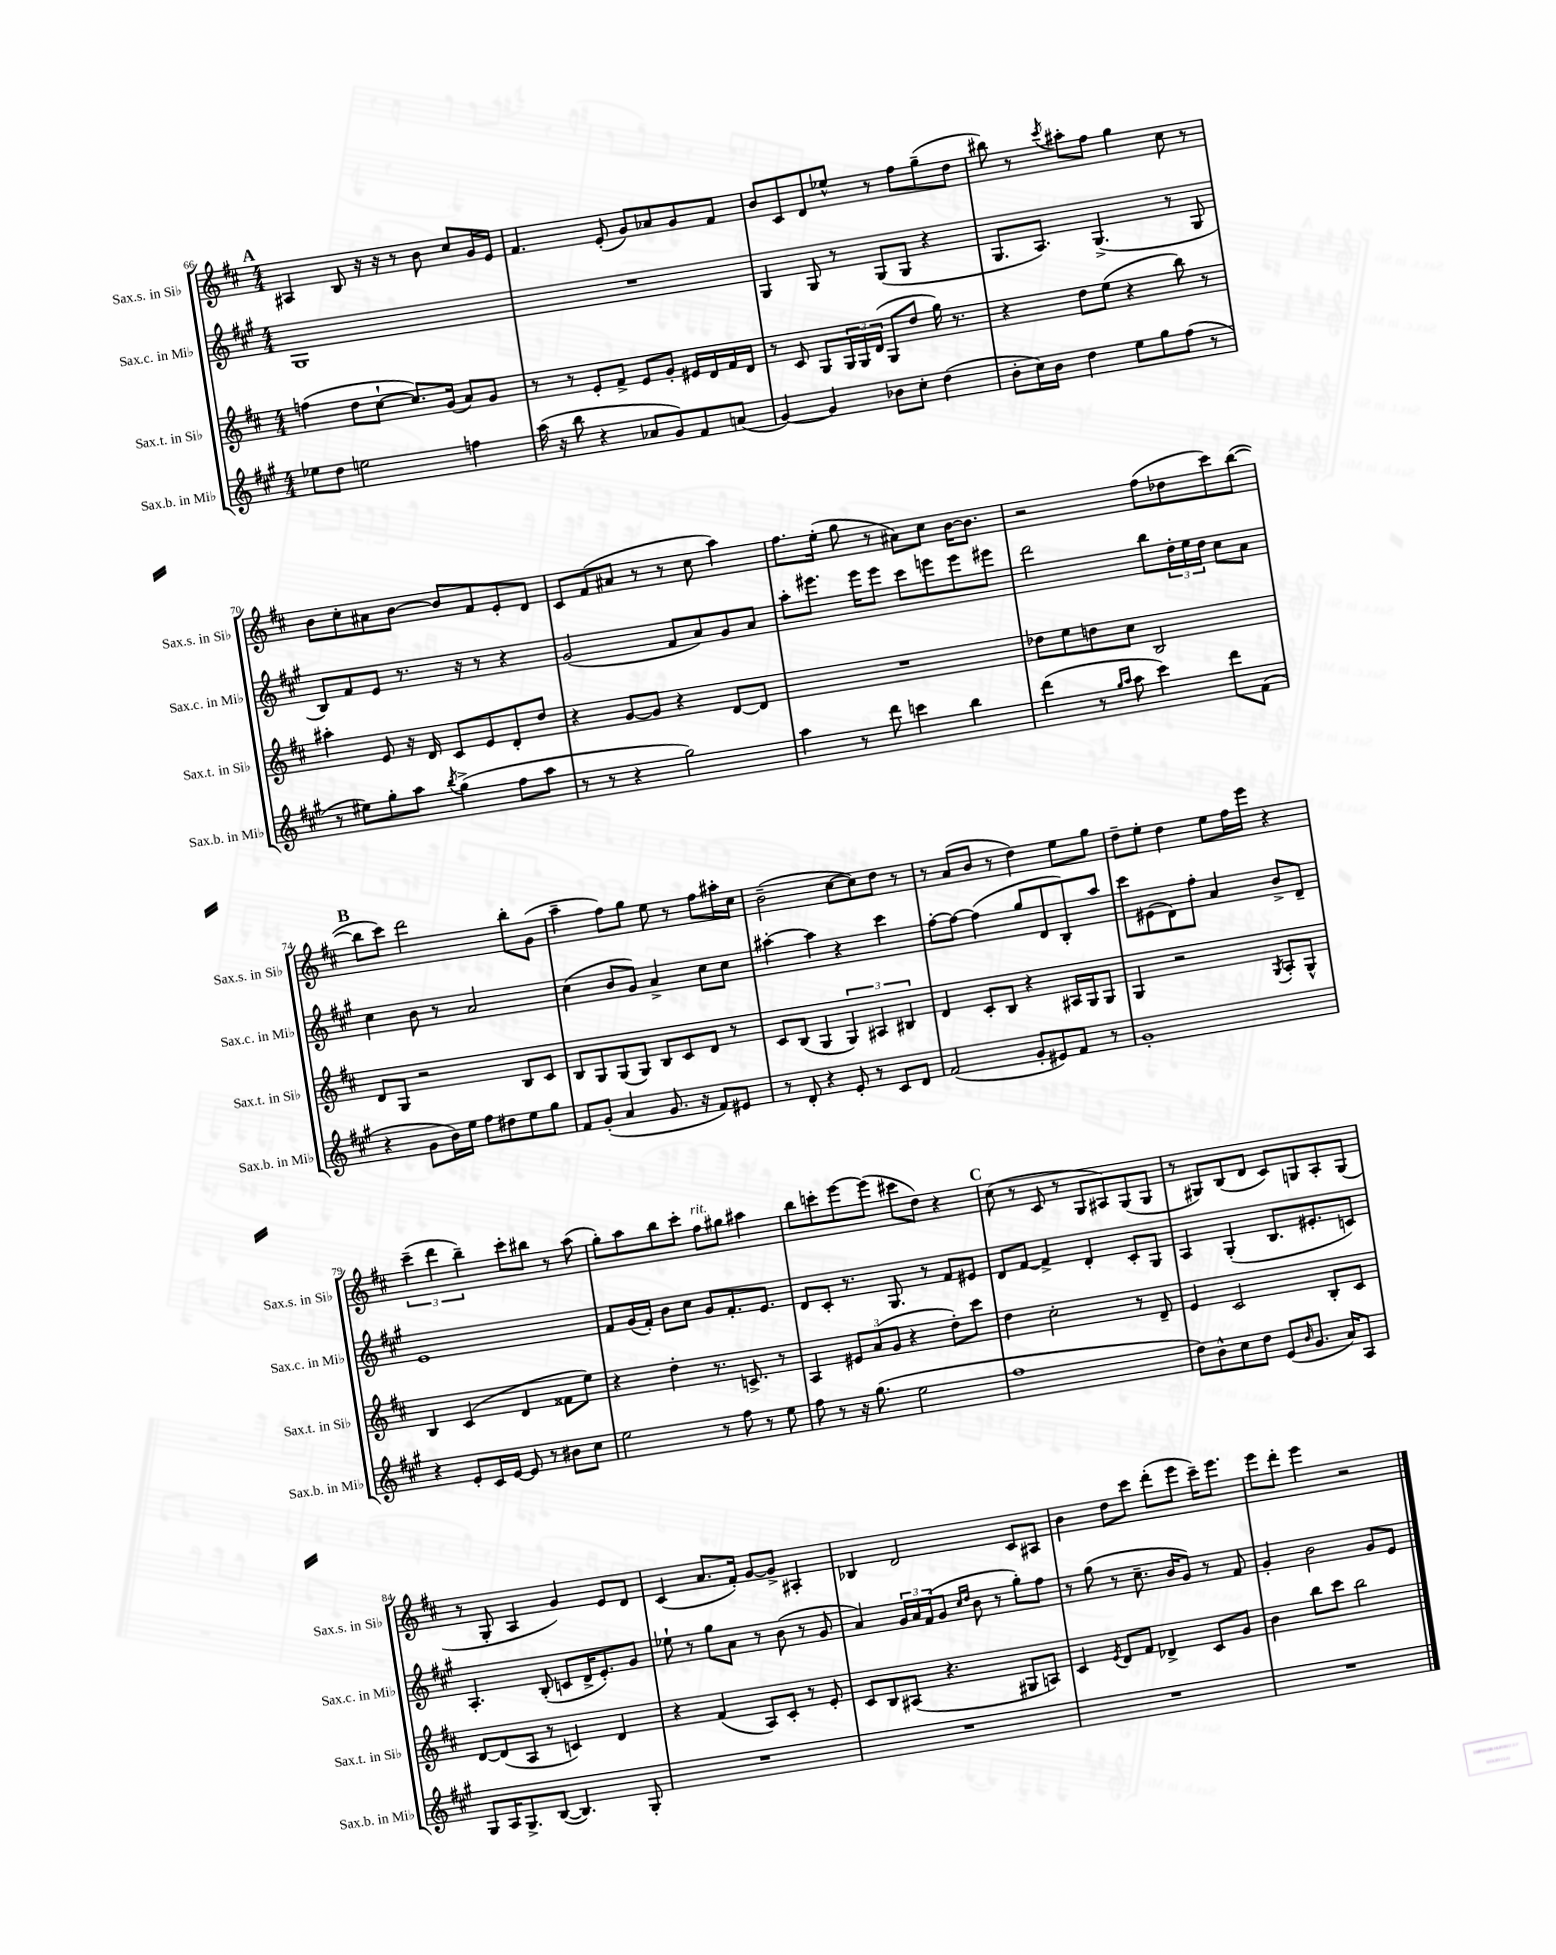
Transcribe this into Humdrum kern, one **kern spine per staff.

**kern	**kern	**kern	**kern
*staff4	*staff3	*staff2	*staff1
*clefG2	*clefG2	*clefG2	*clefG2
*k[f#c#g#]	*k[f#c#]	*k[f#c#g#]	*k[f#c#]
*M4/4	*M4/4	*M4/4	*M4/4
8ee-\L	(4ff\	1G#	4A#/
8dd\J	.	.	.
2ee\	8dd\L	.	8B/
.	[8cc#`\J	.	16r
.	.	.	16r
.	8.cc#/]L)	.	8r
.	.	.	8b\
.	(16g/Jk	.	.
4ff\	8a/L)	.	8cc#/L
.	8g/J	.	16g/L
.	.	.	16e/JJ
=	=	=	=
(16aa\	8r	1r	4.f#/
16r	.	.	.
8bb\	8r	.	.
4r	8e'/L	.	.
.	8f#^/J	.	(8e'/
8a-/L	8e/L	.	8g/L)
8g#/)	8g'/J	.	8a-/
8f#/	16e#/LL	.	8g/
.	16d/	.	.
(8a/J	16f#/	.	8f#/J
.	16d/JJ	.	.
=	=	=	=
[4g#/)	8r	4G#/	8b/L
.	8c#/	.	8c#/
4g#/]	8G/L	8G#/	8d/
.	24G/L	8r	8ee-^^/J
.	24G/	.	.
.	(24d/JJ	.	.
8b-\L	8G/L	(8G#/L	8r
8cc#'\J	8dd/J	8G#/J	8ff#\L
(4dd\	16gg\)	4r	(8gg~\
.	8.r	.	.
.	.	.	8dd\J
=	=	=	=
8b'\L	4r	8.G#/L	8bb#\)
16cc#\L)	.	.	8r
16b\JJ	.	8.A/J)	.
.	.	.	8qccc#/
4dd\	8dd\L	.	8aa#'\L
.	(8ee\J	(4.G#^/	8ff#\J
8ee\L	4r	.	4gg\
8gg#\	.	.	.
(8ff#\J	8bb\)	8r	8cc#\
8r	8r	8G#/	8r
=	=	=	=
8r	4aa#'\	8B/L)	8b\L
8ee#\L)	.	8f#/	8cc#'\
8gg#'\	8e/	8e/J	8a#\
8aa\J	16r	8.r	[8b\J
.	16d/	.	.
8qbb/	.	.	.
(4gg#^\	8c#/L	.	8b/]L
.	.	16r	.
.	8e/	8r	8f#/
8ff#\L	8d'/	4r	8e'/
8aa\J	8dd/J	.	8d/J
=	=	=	=
8r	4r	(2g#/	8c#/L
8r	.	.	(8f#/
4r	[8g/L	.	8a#/J
.	8g/]J	.	8r
2gg#\)	4r	8f#/L	8r
.	.	8a/)	8cc#\
.	[8d/L	8g#/	4aa\)
.	8d/]J	8a/J	.
=	=	=	=
4aa\	1r	8aa'\L	8.ff#\L
.	.	8.eee#\J	.
.	.	.	(16ee'\Jk
8r	.	.	8gg\
.	.	16eee#\LK	.
8ddd\	.	8eee#\J	8r
4ccc\	.	8ccc#\L	8a#\L)
.	.	8eee\	8cc#\J
4bb\	.	8eee\	[16b\LK
.	.	.	8.b\]J
.	.	8eee#\J	.
=	=	=	=
(4ddd\	8dd-\L	2ddd\	2r
.	8ee\	.	.
8r	8dd\	.	.
16qqgg#/LL	.	.	.
16qqaa/JJ	.	.	.
8aa\	8cc#\J	.	.
4ccc#\)	2B/	8bb\L	(8ff#\L
.	.	24dd'\L	8dd-\
.	.	24ee\	.
.	.	24dd\JJ	.
8ddd\L	.	8cc#\L	8ccc#\)
(8f#\J	.	8a\J	([8bb\J
=	=	=	=
4r	8d/L	4cc#\	8bb\]L
.	8G/J	.	8ccc#\J)
8g#\L	2r	8b\	2ddd\
16b\L)	.	8r	.
16ee\JJ	.	.	.
8ff#\L	.	2a/	.
8dd#\	.	.	.
8ee\	8B/L	.	8bb'\L
8gg#\J	8c#/J	.	(8g\J
=	=	=	=
8f#/L	8B/L	(4cc#\	4aa~\
(8g#'/J	8G/	.	.
4a/	(8G/	8b/L	8ff#\L)
.	8G/J)	8g#/J)	8gg\J
8.g#/	8B/L	4a^/	8ee\
.	8c#/	.	8r
16r	.	.	.
8f#/L)	8d/J	8cc#\L	8ff#\L
8e#/J	8r	8cc#\J	16aa#'\L
.	.	.	16cc#\JJ
=	=	=	=
8r	8c#/L	[4aa#'\	(2b~\
8d'/	(8B/J	.	.
4r	4G/	4aa#\]	.
8e'/	6G/)	4r	[8cc#\L
8r	.	.	8cc#\])
.	6A#/	.	.
8c#/L	.	4ccc#\	8dd\J
.	6B#/	.	.
8d/J	.	.	8r
=	=	=	=
(2f#/	4d/	[8ff#'\L	8r
.	.	8ff#\_J	(8a/L
.	8c#'/L	(4ff#\]	8b/J
.	8B/J	.	8r
8g#'/L	4r	8gg#/L	4dd\)
8e#/)	.	8d/	.
8f#/J	16A#/LL	8B'/)	8ee\L
.	16G/J	.	.
8r	8G/J	8aa/J	8gg\J
=	=	=	=
1g#'	4G/	8ccc#\L	8dd~\L
.	.	(8e#\	8ee'\J
.	2r	8d\)	4dd\
.	.	8ff#'\J	.
.	.	4a/	8ee\L
.	.	.	16ff#\L
.	.	.	16eee\JJ
.	8qG/	.	.
.	8A'/L	8b^/L	4r
.	8G^^/J	8d~/J	.
=	=	=	=
4r	4B/	1e	(6ccc#~\
.	.	.	6ddd\
8e'/L	(4c#/	.	.
.	.	.	6bb~\)
16c#/L	.	.	.
[16e/JJ	.	.	.
8e/]	4d/	.	8ccc#'\L
8r	.	.	8bb#\J
8b#\L	8f##\L	.	8r
8cc#\J	8ee\J)	.	(8aa\
=	=	=	=
2ee\	4r	8f#/L	8gg'\L)
.	.	(16g#/L	8aa\
.	.	16f#'/JJ)	.
.	4dd'\	8b\L	8bb\
.	.	8cc#\J	8ccc#'\J
8r	8.r	8g#/L	8ff#\L
8ff#\	.	8.f#'/	8gg#\J
.	8.c^/	.	.
8r	.	.	4aa#\
.	.	8.e/J	.
8ee\	8r	.	.
=	=	=	=
8ff#\	4A/	8d/L	8bb\L
8r	.	8c#'/J	8ccc'\
16r	12e#/L	8.r	[8eee\
(8.gg#\	.	.	.
.	(12a/	.	.
.	.	.	(8eee\]J
.	12g/J	.	.
.	.	8.G#/	.
2ee\	4r	.	8ccc#\L
.	.	8r	8dd\J)
.	8dd'\L)	8f#/L	4r
.	8ccc#\J	8e#/J	.
=	=	=	=
1ff#	4dd\	8d/L	(8cc#\
.	.	[8f#/J	8r
.	2cc#'\	4f#^/]	8c#/
.	.	.	8r
.	.	4d'/	8G/L
.	.	.	8A#/)
.	8r	8c#'/L	(8G/
.	8d~/	8G#/J	8G/J
=	=	=	=
8dd\L)	4e/	4A/	8r
8b^^\	.	.	8G#/L)
8cc#\	2c#/	(4G#'/	(8B/
8dd\J	.	.	8d/J
(8e/L	.	8.B/L	8c#/L)
16qqb/	.	.	.
8.g#/J	.	.	8G/
.	.	8.e#'/	.
.	8B'/L	.	8A'/
16a/LK)	.	.	.
8A/J	8c#/J	8c/J)	(8G/J
=	=	=	=
8G#/L	[8d/L	4.A'/	8r
16A/K	(8d/]	.	8G'/
8.G#^/	.	.	.
.	8A/J	.	4A/
([8B/J	8r	(8B'/	.
4.B/])	4c/)	8c/L	4g/)
.	.	16d^/K	.
.	.	8.e'/)	.
.	4d/	.	8e/L
8G#'/	.	8g#/J	8d/J
=	=	=	=
1r	4r	8ee-`\	(4c#/
.	.	8r	.
.	(4f#/	8gg#\L	8.a/L
.	.	8a\J	.
.	.	.	16f#'/Jk)
.	8A/L)	8r	[8g/L
.	8c#'/J	(8b\	8g^/]J
.	8r	8r	4A#'/
.	8e'/	8g#/	.
=	=	=	=
1r	8c#/L	4a/)	4B-/
.	8B/	.	.
.	(8A#/J	24g#/LL	2d/
.	.	24a/	.
.	.	(24f#/J	.
.	4.r	8g#/J	.
.	.	16qqcc#/LL	.
.	.	16qqdd/JJ	.
.	.	8b\	.
.	.	8r	.
.	8G#/L	8gg#'\L)	8c#/L
.	8A/J)	8ff#\J	8A#/J
=	=	=	=
1r	4c#/	8r	4b\
.	.	(8gg#\	.
.	8qe/	.	.
.	8d/L	8r	8dd\L
.	8f#/J	8.cc#~\	8ccc#\J
.	4d-^/	.	(8ddd'\L
.	.	16b/LK	.
.	.	8g#/J)	8eee\J
.	8c#/L	8r	16ccc#~\LK)
.	.	.	8.eee\J
.	8g/J	8f#/	.
=	=	=	=
1r	4b\	4g#'/	8eee\L
.	.	.	8ddd'\J
.	8bb\L	2b\	4eee\
.	8ccc#\J	.	.
.	2bb\	.	2r
.	.	8g#/L	.
.	.	8e/J	.
==	==	==	==
*-	*-	*-	*-
